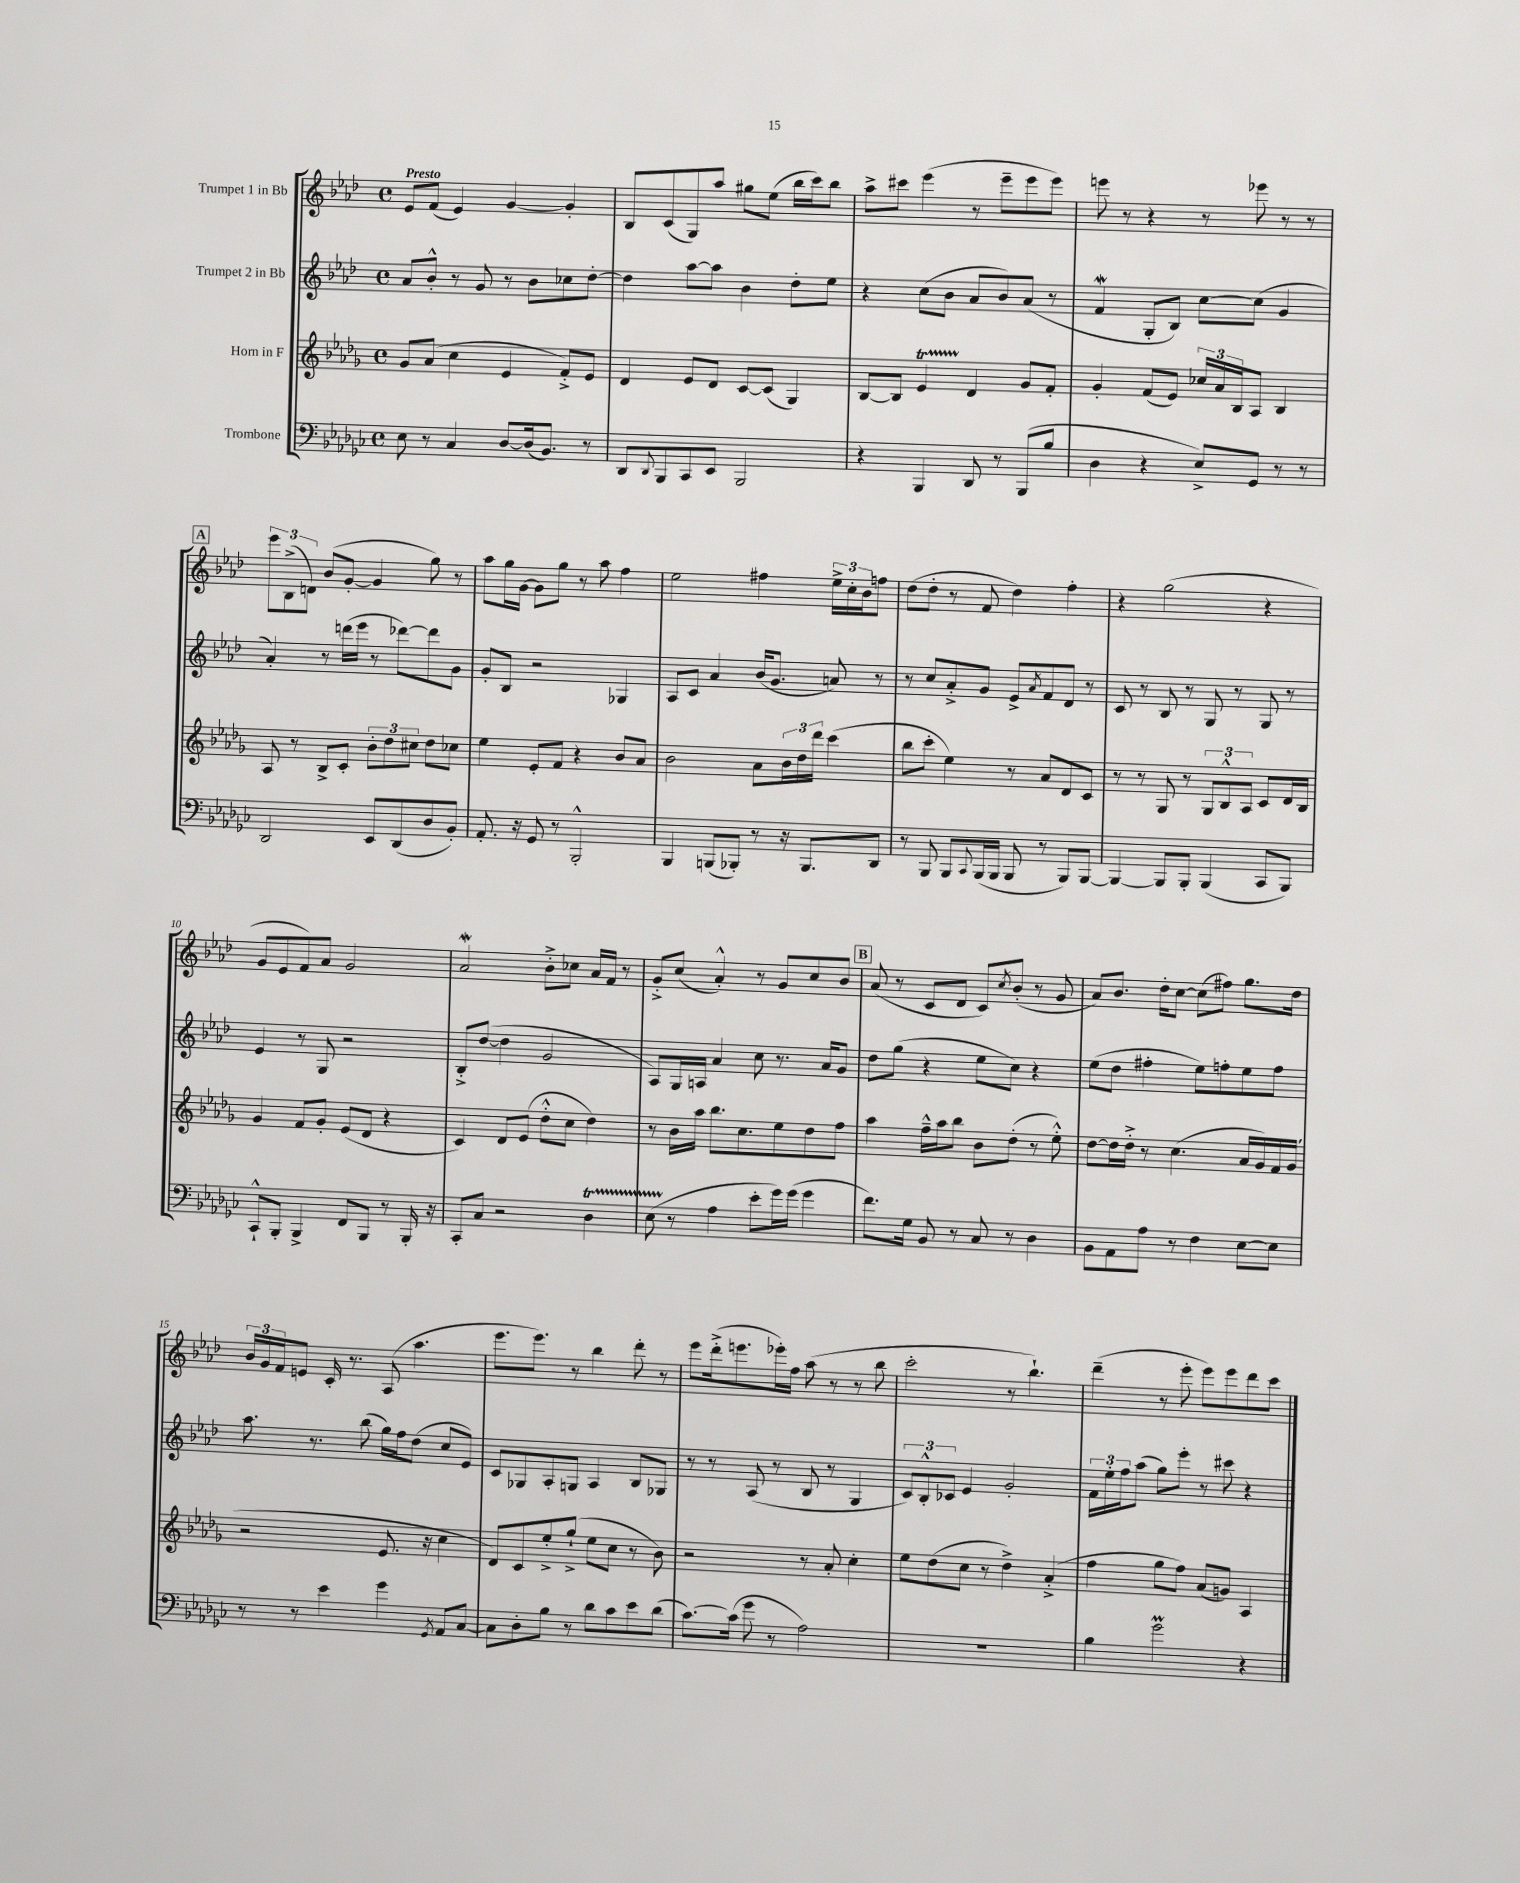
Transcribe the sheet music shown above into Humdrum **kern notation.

**kern	**kern	**kern	**kern
*part4	*part3	*part2	*part1
*staff4	*staff3	*staff2	*staff1
*I"Trombone	*I"Horn in F	*I"Trumpet 2 in Bb	*I"Trumpet 1 in Bb
*clefF4	*clefG2	*clefG2	*clefG2
*k[b-e-a-d-g-c-]	*k[b-e-a-d-g-]	*k[b-e-a-d-]	*k[b-e-a-d-]
*M4/4	*M4/4	*M4/4	*M4/4
*met(c)	*met(c)	*met(c)	*met(c)
=1	=1	=1	=1
!	!	!	!LO:TX:a:B:t=Presto
8E-\	8g-/L	8a-/L	8e-/L
8r	(8a-/J	8b-'^^/J	(8f/J
4C-/	4cc\	8r	4e-/)
.	.	8g/	.
[8D-/L	4e-/	8r	[4g/
(16D-/k]	.	8b-\L	.
8.BB-/J)	.	.	.
.	8f'^/L)	8cc-X\	4g'/]
8r	8e-/J	[8dd-'\J	.
=2	=2	=2	=2
8DD-/L	4d-/	4dd-\]	8B-/L
8qqDD-/	.	.	.
8BBB-/	.	.	(8c/
8CC-/	8e-/L	[8aa-\L	8G/)
8EE-/J	8d-/J	8aa-\J]	8aa-/J
2BBB-/	[8c/L	4b-\	8gg#X\L
.	(8c/J]	.	(8ee-\J
.	4G-/)	8dd-'\L	16bb-\LL
.	.	.	16ccc\J)
.	.	8ee-\J	8bb-\J
=3	=3	=3	=3
4r	[8B-/L	4r	8aa-^\L
.	8B-/J]	.	8ccc#X\J
4BBB-/	4e-T/	(8cc\L	(4eee-\
.	.	8b-\J	.
8DD-/	4d-/	8a-/L	8r
8r	.	8b-/)	8eee-~\L
(8BBB-/L	8g-/L	(8a-/J	8eee-\
8B-/J	8f'/J	8r	8eee-\J)
=4	=4	=4	=4
4D-\	4g-'/	4fW/	8eeen\
.	.	.	8r
4r	(8f/L	8G'/L	4r
.	8e-/J)	8B-/J)	.
8E-^/L)	24cc-X/LL	[8cc\L	8r
.	24a-/	.	.
.	24B-/J	.	.
8GG-/J	8A-/J	(8cc\J]	8eee-X\
8r	4B-/	4g/	8r
8r	.	.	8r
!!LO:LB:g=z
!!LO:REH:place=s1:t=A
=5	=5	=5	=5
2DD-/	8A-/	4a-'/)	12eee-\L
.	.	.	(12B-^\
.	8r	.	.
.	.	.	12dn\J)
.	8B-^/L	8r	(8b-/L
.	8c'/J	(16dddn\LL	[8g'/J
.	.	16eee-\JJ	.
8EE-/L	12b-'\L	8r	4g/]
.	12dd-\	.	.
(8DD-/	.	[8ddd-X\L)	.
.	12cc#X\J	.	.
8D-/	8dd-\L	8ddd-\]	8gg\)
8BB-'/J)	8cc-X\J	8g\J	8r
=6	=6	=6	=6
8.AA-'/	4ee-\	8g'/L	8aa-\L
.	.	8B-/J	16gg\L
16r	.	.	[16g\JJ
8GG-/	8e-'/L	2r	8g\L]
8r	8f/J	.	8gg\J
2BBB-'^^/	4r	.	8r
.	.	.	8aa-\
.	8b-/L	4G-X/	4ff\
.	8a-/J	.	.
=7	=7	=7	=7
4BBB-/	2b-\	8A-/L	2ee-\
.	.	8c/J	.
(8BBBn/L	.	4a-/	.
8BBB-X'/J)	.	.	.
8r	8a-\L	(16b-/KL	4ff#X\
.	.	8.g/J	.
16r	24b-\L	.	.
.	24dd-\	.	.
8.BBB-/L	.	.	.
.	24ddd-\JJ	.	.
.	(4ccc\	8an/)	24ee-^\LL
.	.	.	24cc'\
.	.	.	24b-\J
8DD-/J	.	8r	8ffn\J
=8	=8	=8	=8
8r	8bb-\L	8r	(8dd-\L
8BBB-/	8ccc'\J	8cc/L	8dd-'\J
8BBB-/L	4ee-\)	8a-'^/	8r
8qqCC-/	.	.	.
(16BBB-/L	.	8g/J	8f/
16BBB-/JJ	.	.	.
8BBB-/	8r	8e-^/L	4dd-\)
.	.	8qa-/	.
8r	8a-/L	8f/	.
8BBB-/L)	8d-/	8d-/J	4ff'\
[8BBB-/J	8c/J	8r	.
=9	=9	=9	=9
4BBB-/_	8r	8c/	4r
.	8r	8r	.
8BBB-/L]	8G-/	8B-/	(2gg\
8BBB-'/J	8r	8r	.
(4BBB-/	12G-/L	8G/	.
.	12B-^^/	.	.
.	.	8r	.
.	12A-/J	.	.
8CC-/L	8c/L	8G/	4r
8BBB-/J)	16d-/L	8r	.
.	16B-/JJ	.	.
!!LO:LB:g=z
=10	=10	=10	=10
8CC-`^^/L	4g-/	4e-/	8g/L
8BBB-'/J	.	.	8e-/
4BBB-^/	8f/L	8r	8f/)
.	8g-'/J	8G/	8a-/J
8FF/L	(8e-/L	2r	2g/
8BBB-/J	8d-/J	.	.
8r	4r	.	.
16BBB-'/	.	.	.
16r	.	.	.
=11	=11	=11	=11
8CC-'/L	4c/)	8B-'^/L	2a-w/
8C-/J	.	([8dd-/J	.
2r	8d-/L	4dd-\]	.
.	(8e-/J	.	.
.	8dd-'^^\L	2g/	8b-'^\L
.	8cc\J	.	8cc-X\J
4D-T\	4dd-\)	.	16a-/LL
.	.	.	16f/JJ
.	.	.	8r
=12	=12	=12	=12
(8E-TTT\	8r	8A-/L)	8g'^/L
8r	16b-\LL	16G/L	(8cc/J
.	16aa-\JJ	16An/JJ	.
4A-\	8.bb-\L	4a-/	4a-'^^/)
.	8.cc\	.	.
8e-'\L	.	8cc\	8r
16g-\L)	8ee-\	8.r	8g/L
(16g-\JJ	.	.	.
4g-\	8dd-\	.	8cc/
.	.	16a-/KL	.
.	8ff\J	8g/J	8b-/J
!!LO:REH:place=s1:t=B
=13	=13	=13	=13
8.f\L)	4aa-\	8dd-\L	(8a-/
.	.	(8gg\J	8r
16G-\Jk	.	.	.
8BB-/	16ff~^^\LL	4r	8c/L
.	16aa-\J	.	.
8r	8bb-\J	.	8d-/J
8C-/	8b-\L	8ee-\L	8c/L)
.	.	.	8qcc/
8r	(8dd-'\J	8cc\J)	(8b-'/J
4D-\	8r	4r	8r
.	8ee-'^^\)	.	8g/
=14	=14	=14	=14
8BB-\L	[8dd-\L	(8ee-\L	8a-/L)
8AA-\	16dd-\L]	8dd-\J	8.b-/J
.	16dd-'^\JJ	.	.
8A-\J	8r	4ff#X'\	.
.	.	.	16dd-'\KL
8r	(4.cc\	.	[8cc\J
4F\	.	8ee-\L)	(8cc\L]
.	.	8ffn'\	8ff#X\J)
[8E-\L	16a-/LL	8ee-\	8.gg\L
.	16g-/)	.	.
8E-\J]	16f/	8ff\J	.
.	(16g-/JJ	.	16dd-\Jk
!!LO:LB:g=z
=15	=15	=15	=15
8r	2r	8.aa-\	24b-/LL
.	.	.	24g/
.	.	.	24f/J
8r	.	.	8en/J
.	.	8.r	.
4e-\	.	.	16c'/
.	.	.	8.r
.	.	(8bb-\	.
4g-\	8.e-/	16gg\LL)	(8A-/
.	.	16ff\J	.
.	.	(8dd-\J	4.aa-\
.	16r	.	.
8qGG-/	.	.	.
8AA-/L	4cc\	8cc/L	.
[8C-/J	.	8e-/J)	.
=16	=16	=16	=16
8C-\L]	8d-/L)	8c/L	8.eee-\L
8D-'\	8c/	8G-X/	.
.	.	.	8.eee-\J)
8B-\J	8ee-'^/	8A-'/	.
8r	(8gg-`^/J	8Gn/J	8r
8d-\L	8ee-\L	4A-/	4bb-\
8c-\	8cc\J	.	.
8e-\	8r	8B-/L	8ddd-'\
(8d-\J	8b-\)	8G-X/J	8r
=17	=17	=17	=17
[8.c-\L)	2r	8r	8eee-\L
.	.	8r	(16ddd-'^\k
(16c-\Jk]	.	.	8.eeen\
8g-\	.	(8A-/	.
8r	.	8r	16eee-X'\L)
.	.	.	16ff\JJ
2A-\)	8r	8B-/	(8aa-\
.	8a-'/	8r	8r
.	4cc'\	4G/	8r
.	.	.	8bb-\
=18	=18	=18	=18
1r	8ee-\L	12c/L)	2ccc'\
.	.	12B-'^^/	.
.	(8dd-\	.	.
.	.	12c-X/J	.
.	8cc\J	4e-/	.
.	8r	.	.
.	4dd-^\)	2g'/	8r
.	.	.	4.bb-`\)
.	(4a-'^/	.	.
=19	=19	=19	=19
4B-\	4ff\	24f\LL	(4ddd-~\
.	.	24ee-'\	.
.	.	24ff\J	.
.	.	(8aa-\J	.
2g-M\	8gg-\L	8gg\L)	8r
.	8ff\J)	8eee-'\J	8eee-'\
.	(8a-/L	8r	8eee-\L)
.	8gn/J)	8ccc#X\	8eee-\
4r	4A-/	4r	8ddd-\
.	.	.	8ccc\J
==	==	==	==
*-	*-	*-	*-
